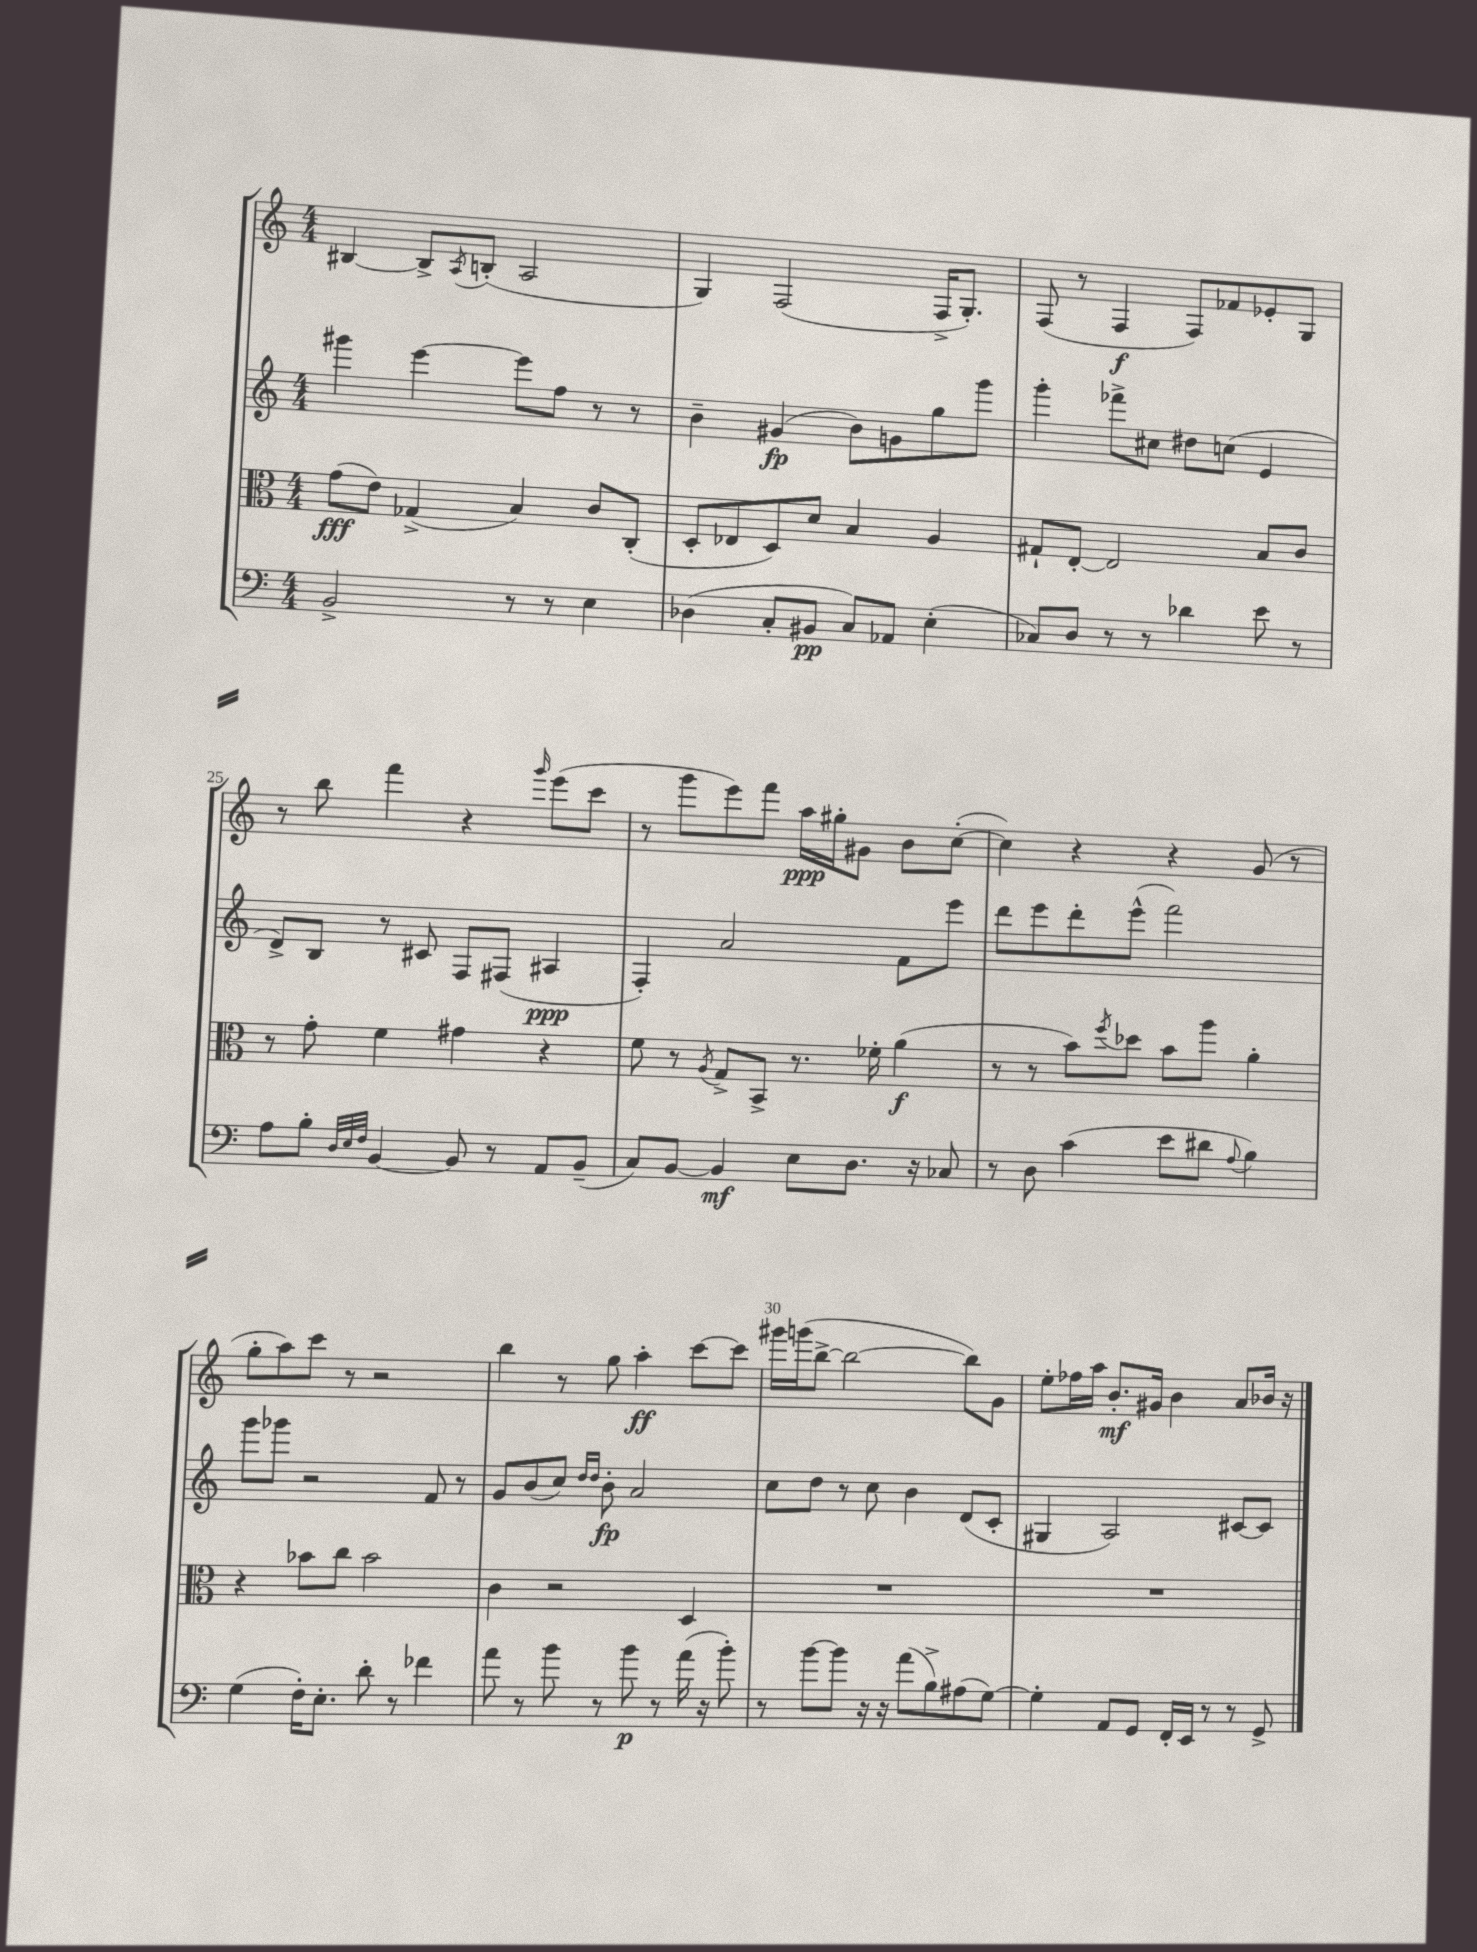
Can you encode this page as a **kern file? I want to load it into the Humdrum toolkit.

**kern	**dynam	**kern	**dynam	**kern	**dynam	**kern	**dynam
*part4	*part4	*part3	*part3	*part2	*part2	*part1	*part1
*staff4	*staff4	*staff3	*staff3	*staff2	*staff2	*staff1	*staff1
*clefF4	*	*clefC3	*	*clefG2	*	*clefG2	*
*k[]	*	*k[]	*	*k[]	*	*k[]	*
*M4/4	*	*M4/4	*	*M4/4	*	*M4/4	*
=22	=22	=22	=22	=22	=22	=22	=22
2BB^/	.	(8g\L	fff	4ggg#X\	.	[4B#X/	.
.	.	8e\J)	.	.	.	.	.
.	.	(4G-X^/	.	[4eee\	.	8B#^/L]	.
.	.	.	.	.	.	8qA/	.
.	.	.	.	.	.	(8Bn'/J	.
8r	.	4B/)	.	8eee\L]	.	2A/	.
8r	.	.	.	8ff\J	.	.	.
4E\	.	8c/L	.	8r	.	.	.
.	.	(8C'/J	.	8r	.	.	.
=23	=23	=23	=23	=23	=23	=23	=23
(4D-X\	.	8D'/L	.	4b~\	.	4G/)	.
.	.	8E-X/	.	.	.	.	.
8C'/L	.	8D/)	.	(4g#X/	fp	(2F/	.
8BB#X/J	pp	8d/J	.	.	.	.	.
8C/L)	.	4B/	.	8b\L)	.	.	.
8AA-X/J	.	.	.	8gn\	.	.	.
(4E'\	.	4A/	.	8gg\	.	16F^/KL	.
.	.	.	.	.	.	8.G'/J)	.
.	.	.	.	8ggg\J	.	.	.
=24	=24	=24	=24	=24	=24	=24	=24
8C-X/L)	.	8G#X`/L	.	4ggg'\	.	(8F/	.
8D/J	.	[8E'/J	.	.	.	8r	.
8r	.	2E/]	.	8fff-X^\L	.	4F/	f
8r	.	.	.	8cc#X\J	.	.	.
4d-X\	.	.	.	8dd#X\L	.	8F/L)	.
.	.	.	.	(8ccn\J	.	8f-X/	.
8e\	.	8B/L	.	4e/	.	8e-X'/	.
8r	.	8c/J	.	.	.	8G/J	.
!!LO:LB:g=z
=25	=25	=25	=25	=25	=25	=25	=25
8A\L	.	8r	.	8d^/L)	.	8r	.
8B'\J	.	8g'\	.	8B/J	.	8bb\	.
32qqD/LLL	.	.	.	.	.	.	.
32qqE/	.	.	.	.	.	.	.
32qqF/JJJ	.	.	.	.	.	.	.
[4BB/	.	4f\	.	8r	.	4fff\	.
.	.	.	.	8c#X/	.	.	.
8BB/]	.	4g#X\	.	8F/L	.	4r	.
8r	.	.	.	(8F#X/J	.	.	.
.	.	.	.	.	.	16qqggg/	.
8AA/L	.	4r	.	4A#X/	ppp	(8eee\L	.
(8BB~/J	.	.	.	.	.	8ccc\J	.
=26	=26	=26	=26	=26	=26	=26	=26
8C/L)	.	8f\	.	4F'/)	.	8r	.
[8BB/J	.	8r	.	.	.	8ggg\L	.
.	.	8qA/	.	.	.	.	.
4BB/]	mf	8G^/L	.	2a/	.	8eee\)	.
.	.	8BB^/J	.	.	.	8fff\J	.
8E\L	.	8.r	.	.	.	16aa\LL	ppp
.	.	.	.	.	.	16gg#X'\J	.
8.D\J	.	.	.	.	.	8g#X\J	.
.	.	16f-X'\	.	.	.	.	.
.	.	(4a\	f	8f\L	.	8b\L	.
16r	.	.	.	.	.	.	.
8C-X/	.	.	.	8eee\J	.	([8cc'\J	.
=27	=27	=27	=27	=27	=27	=27	=27
8r	.	8r	.	8ddd\L	.	4cc\])	.
8D\	.	8r	.	8eee\	.	.	.
(4c\	.	8b\L)	.	8ddd'\	.	4r	.
.	.	8qff/	.	.	.	.	.
.	.	8dd-X\J	.	(8eee^^\J	.	.	.
8e\L	.	8b\L	.	2fff\)	.	4r	.
8d#X\J	.	8aa\J	.	.	.	.	.
8qqA/	.	.	.	.	.	.	.
4B\)	.	4a'\	.	.	.	(8g/	.
.	.	.	.	.	.	8r	.
!!LO:LB:g=z
=28	=28	=28	=28	=28	=28	=28	=28
(4G\	.	4r	.	8ggg\L	.	8gg'\L	.
.	.	.	.	8ggg-X\J	.	8aa\)	.
16F'\KL)	.	8b-X\L	.	2r	.	8ccc\J	.
8.E'\J	.	.	.	.	.	.	.
.	.	8cc\J	.	.	.	8r	.
8d'\	.	2b-\	.	.	.	2r	.
8r	.	.	.	.	.	.	.
4f-X\	.	.	.	8f/	.	.	.
.	.	.	.	8r	.	.	.
=29	=29	=29	=29	=29	=29	=29	=29
8a\	.	4c\	.	8g/L	.	4bb\	.
8r	.	.	.	(8b/	.	.	.
8b\	.	2r	.	8cc/J)	.	8r	.
.	.	.	.	16qqdd/LL	.	.	.
.	.	.	.	16qqdd/JJ	.	.	.
8r	.	.	.	8b'\	fp	8gg\	.
8b\	p	.	.	2a/	.	4aa'\	ff
8r	.	.	.	.	.	.	.
(16a\	.	4D/	.	.	.	[8ccc\L	.
16r	.	.	.	.	.	.	.
8b'\)	.	.	.	.	.	8ccc\J]	.
=30	=30	=30	=30	=30	=30	=30	=30
8r	.	1r	.	8cc\L	.	16ggg#X\LL	.
.	.	.	.	.	.	(16gggn\J	.
[8b\L	.	.	.	8dd\J	.	[8bb^\J	.
8b\J]	.	.	.	8r	.	2bb\_	.
16r	.	.	.	8cc\	.	.	.
16r	.	.	.	.	.	.	.
(8a\L	.	.	.	4b\	.	.	.
8B^\)	.	.	.	.	.	.	.
(8A#X\	.	.	.	(8d/L	.	8bb\L])	.
[8G\J)	.	.	.	8c'/J	.	8g\J	.
=31	=31	=31	=31	=31	=31	=31	=31
4G'\]	.	1r	.	4G#X/	.	8ee'\L	.
.	.	.	.	.	.	16ff-X\L	.
.	.	.	.	.	.	16aa\JJ	.
8AA/L	.	.	.	2A/)	.	8.b'/L	mf
8GG/J	.	.	.	.	.	.	.
.	.	.	.	.	.	16g#X/Jk	.
16FF'/LL	.	.	.	.	.	4b\	.
16EE/JJ	.	.	.	.	.	.	.
8r	.	.	.	.	.	.	.
8r	.	.	.	[8c#X/L	.	8a/L	.
8GG^/	.	.	.	8c#/J]	.	16b-X/Jk	.
.	.	.	.	.	.	16r	.
==	==	==	==	==	==	==	==
*-	*-	*-	*-	*-	*-	*-	*-
